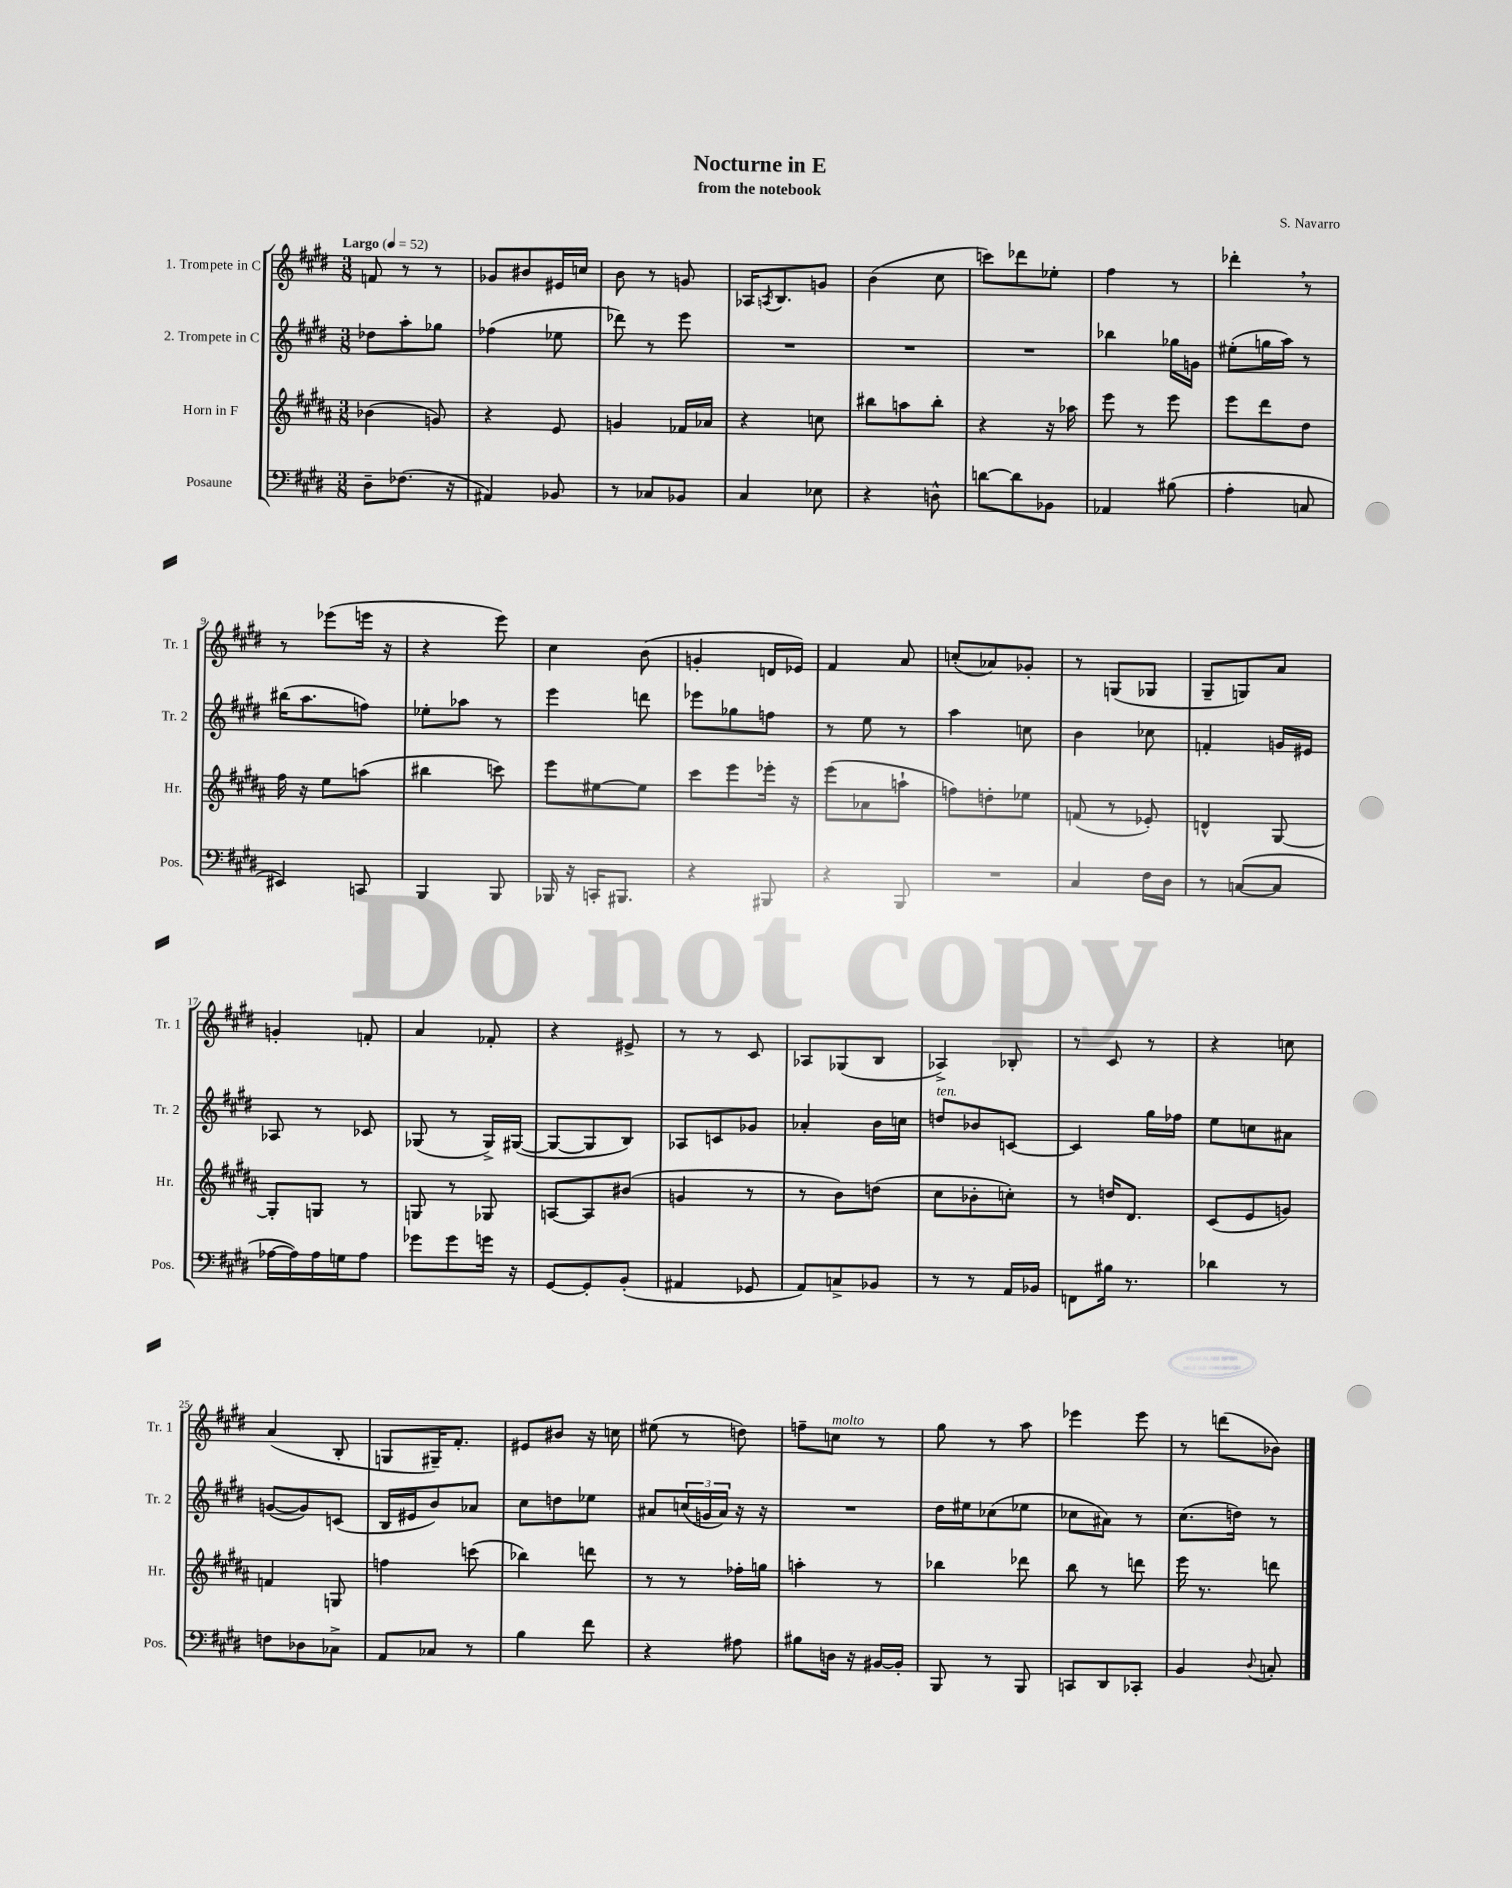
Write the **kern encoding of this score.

**kern	**kern	**kern	**kern
*staff4	*staff3	*staff2	*staff1
*clefF4	*clefG2	*clefG2	*clefG2
*k[f#c#g#d#]	*k[f#c#g#d#a#]	*k[f#c#g#d#]	*k[f#c#g#d#]
*M3/8	*M3/8	*M3/8	*M3/8
*MM52	*MM52	*MM52	*MM52
8D#~\L	(4b-\	8dd-\L	8f/
(8.F-\J	.	8aa'\	8r
.	8g/)	8gg-\J	8r
16r	.	.	.
=	=	=	=
4AA#/)	4r	(4ff-\	8g-/L
.	.	.	8b#/
8BB-/	8e/	8ee-\	16e#/L
.	.	.	16cc/JJ
=	=	=	=
8r	4g/	8ddd-\)	8b\
8C-/L	.	8r	8r
8BB-/J	16f-/LL	8eee\	8g/
.	16a-/JJ	.	.
=	=	=	=
4C#/	4r	4.r	16A-/LK
.	.	.	8qA/
.	.	.	8.B/
8E-\	8cc\	.	8g/J
=	=	=	=
4r	8bb#\L	4.r	(4b\
.	8aa\	.	.
8D^^\	8bb#'\J	.	8cc#\
=	=	=	=
[8d\L	4r	4.r	8ccc\L)
8d\]	.	.	8ddd-\
8BB-\J	16r	.	8ee-'\J
.	16aa-\	.	.
=	=	=	=
4AA-/	8eee\	4bb-\	4ff#\
.	8r	.	.
(8B#\	8eee\	16gg-\LL	8r
.	.	16g\JJ	.
=	=	=	=
4A'\	8eee\L	(8ee#'\L	4ddd-'\
.	8ddd#\	16gg\L	.
.	.	16aa\JJ)	.
8C/	8dd#\J	8r	8r
=	=	=	=
4EE#/)	16ff#\	(16bb#\LK	8r
.	16r	8.aa\	.
.	8ee\L	.	(8eee-\L
8CC/	(8aa\J	8ff\J)	16eee\Jk
.	.	.	16r
=	=	=	=
4BBB/	4bb#\	8ee-'\L	4r
.	.	8aa-\J	.
8BBB/	8ccc\)	8r	8eee\)
=	=	=	=
16BBB-/	8eee\L	4eee\	4cc#\
16r	.	.	.
16CC'/LK	[8ee#\	.	.
8.BBB#/J	.	.	.
.	8ee#\]J	8ddd\	(8b\
=	=	=	=
4r	8ccc#\L	8eee-\L	4g'/
.	8eee\	8gg-\	.
8BBB#/	16eee-'\Jk	8ff\J	16d/LL
.	16r	.	16e-/JJ)
=	=	=	=
4r	(8eee\L	8r	4f#/
.	8a-\	8ee\	.
8BBB/	8aa`\J	8r	8a/
=	=	=	=
4.r	8ff\L)	4aa\	(8cc'/L
.	8dd'\	.	8a-/)
.	8ee-\J	8cc\	8g-'/J
=	=	=	=
4C#/	(8f/	4b\	8r
.	8r	.	(8G/L
16F#\LL	8e-'/)	8cc-\	8G-/J
16D#\JJ	.	.	.
=	=	=	=
8r	4d^^/	4f'/	8G#~/L
([8C/L	.	.	8G/)
8C/]J	[8G#/	16g/LL	8a/J
.	.	16e#/JJ	.
=	=	=	=
[16A-\LL	8G#'/]L	8A-/	4g'/
16A-\])	.	.	.
16A-\	8G/J	8r	.
16G\J	.	.	.
8A-\J	8r	8c-/	8f'/
=	=	=	=
8g-\L	8G/	(8G-/	4a/
8g-\	8r	8r	.
16g\Jk	8G-/	16G-^/LL)	8f-'/
16r	.	([16G#/JJ	.
=	=	=	=
[8GG#/L	[8A/L	8G#/_L	4r
8GG#'/]	8A/]	8G#/]	.
(8BB'/J	(8b#/J	8B/J)	8e#^/
=	=	=	=
4AA#/	4g/	8A-/L	8r
.	.	8c/	8r
8GG-/	8r	8g-/J	8c#/
=	=	=	=
8AA/L)	8r	4a-'/	8A-/L
8C^/	8b\L)	.	(8G-/
8BB-/J	(8dd\J	16b\LL	8B/J
.	.	16cc\JJ	.
=	=	=	=
8r	8cc#\L	8dd/L	4A-^/)
8r	8b-'\	8b-/	.
16AA/LL	8cc'\J)	[8c/J	8B-'/
16BB-/JJ	.	.	.
=	=	=	=
8FF\L	8r	4c/]	8r
16B#\Jk	16dd/LK	.	8c#/
8.r	8.d#/J	.	.
.	.	16gg#\LL	8r
.	.	16ff-\JJ	.
=	=	=	=
4d-\	(8c#/L	8ee\L	4r
.	8e/	8cc\	.
8r	8g/J)	8a#\J	8cc\
=	=	=	=
8F\L	4f/	([8g/L	(4a/
8D-\	.	8g/])	.
8C-^\J	8G/	(8c/J	8B'/
=	=	=	=
8AA/L	4ff\	16B/LL	8G/L
.	.	16e#/J	.
8C-/J	.	8b/)	16G#~/K)
.	.	.	8.f#'/J
8r	(8ccc\	8a-/J	.
=	=	=	=
4B\	4bb-\)	8cc#\L	8e#/L
.	.	8dd\	8b#/J
8f#\	8ddd\	8ee-\J	16r
.	.	.	16cc\
=	=	=	=
4r	8r	8a#/L	(8ee#\
.	8r	(24cc/L	8r
.	.	24g/	.
.	.	24a#/JJ)	.
8A#\	16ff-'\LL	16r	8dd\)
.	16gg\JJ	16r	.
=	=	=	=
8B#\L	4aa'\	4.r	8ff~\L
16D\Jk	.	.	8cc\J
16r	.	.	.
[16BB#/LL	8r	.	8r
16BB#'/]JJ	.	.	.
=	=	=	=
8BBB/	4bb-\	16dd#\LL	8gg#\
.	.	16ee#\J	.
8r	.	(8cc-\	8r
8BBB/	8ddd-\	8ee-\J	8aa\
=	=	=	=
8CC/L	8bb\	8cc-\L	4eee-\
8DD#/	8r	8a#\J)	.
8CC-'/J	8ddd\	8r	8eee-\
=	=	=	=
4BB/	16eee\	(8.cc#\L	8r
.	8.r	.	.
.	.	.	(8ddd\L
.	.	16dd\Jk)	.
8qqD#/	.	.	.
8C'/	8ddd\	8r	8b-\J)
==	==	==	==
*-	*-	*-	*-
